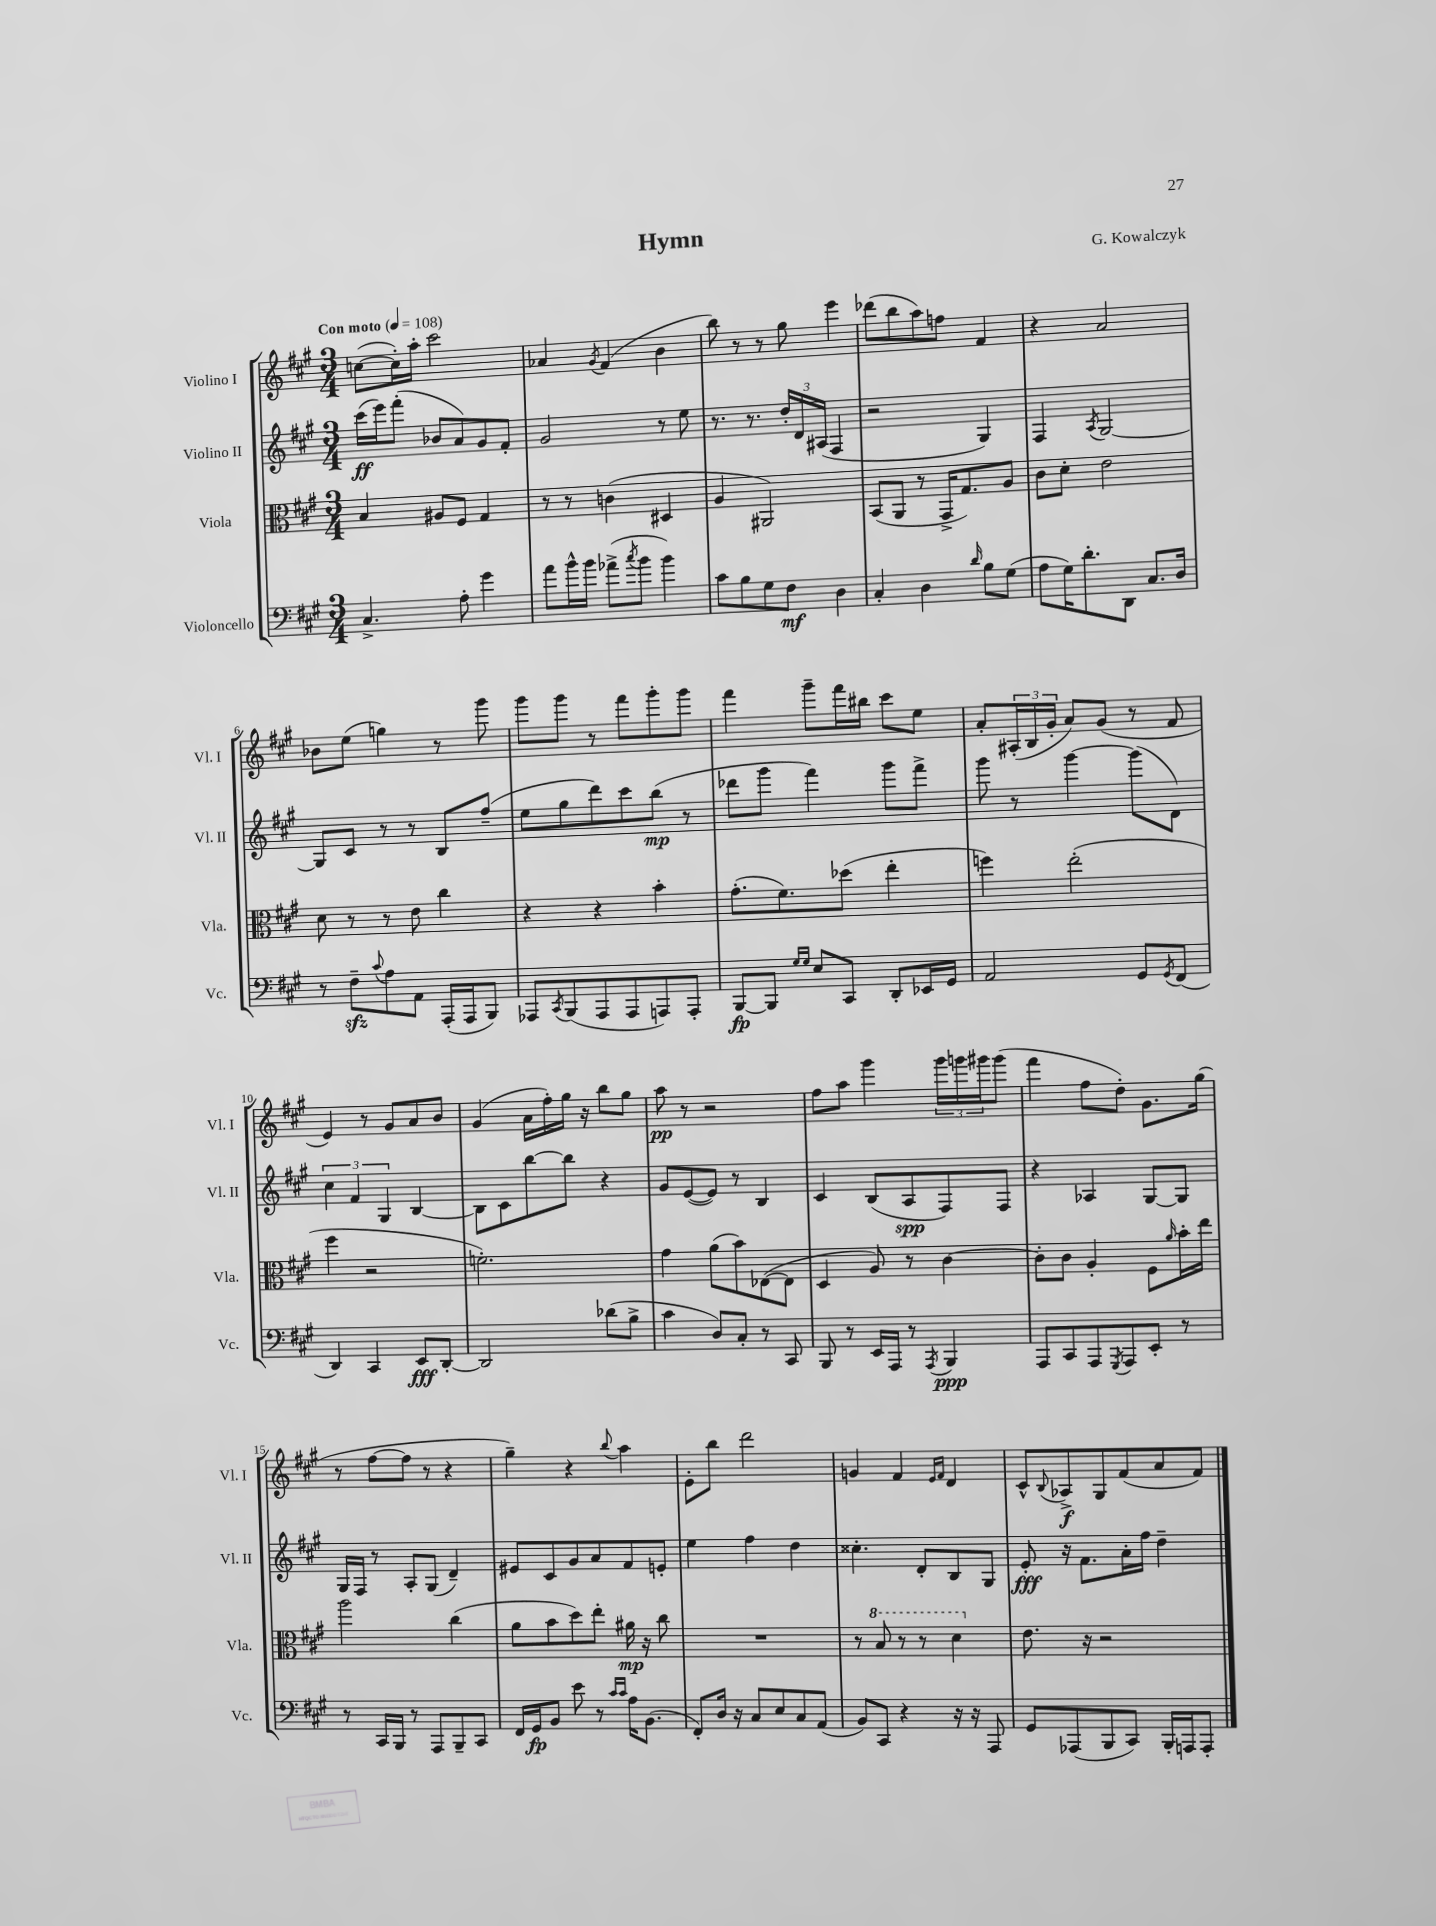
\header { title = "Hymn" composer = "G. Kowalczyk" }
<<
\new StaffGroup <<
\new Staff = "s0" \with { instrumentName = "Violino I" shortInstrumentName = "Vl. I" } {
    \clef treble \key a \major \numericTimeSignature \time 3/4 \tempo "Con moto" 4 = 108
    c''8~( c''16-.) a''16-. cis'''2 |
    aes'4 \acciaccatura { gis'8 } fis'4( b'4 |
    b''8) r8 r8 gis''8 e'''4 |
    des'''8( b''8 a''8) f''8 fis'4 |
    r4 a'2 |
    bes'8 e''8( g''4) r8 gis'''8 |
    gis'''8 gis'''8 r8 fis'''8 gis'''8-. gis'''8 |
    fis'''4 gis'''8-- fis'''16 bis''16 cis'''8 e''8 |
    a'8-. \tuplet 3/2 { ais16-.( b16 gis'16-. } a'8) gis'8( r8 fis'8 |
    e'4) r8 gis'8 a'8 b'8 |
    gis'4( a'16 fis''16-.) gis''16 r16 b''8 gis''8 |
    a''8\pp r8 r2 |
    fis''8 a''8 gis'''4 \tuplet 3/2 { gis'''16 g'''16 gis'''16 } gis'''8( |
    fis'''4 fis''8 d''8-.) gis'8. gis''16( |
    r8 fis''8~ fis''8 r8 r4 |
    gis''4--) r4 \appoggiatura { b''8 } a''4 |
    e'8-. b''8 d'''2 |
    g'4 fis'4 \grace { e'16 fis'16 } d'4 |
    cis'8-^ \appoggiatura { b8 } aes8->\f gis8 fis'8( a'8 fis'8) \bar "|." |
}
\new Staff = "s1" \with { instrumentName = "Violino II" shortInstrumentName = "Vl. II" } {
    \clef treble \key a \major \numericTimeSignature \time 3/4
    cis'''16\ff( e'''16) fis'''8-.( bes'8 a'8) gis'8 fis'8-. |
    gis'2 r8 e''8 |
    r8. r8. \tuplet 3/2 { d''16-. d'16 ais16( } fis4 |
    r2 gis4) |
    fis4 \acciaccatura { a8 } gis2~ |
    gis8 cis'8 r8 r8 b8 fis''8--( |
    e''8 gis''8 d'''8) cis'''8 b''8\mp( r8 |
    des'''8 gis'''8 fis'''4) gis'''8 fis'''8-> |
    gis'''8 r8 gis'''4~ gis'''8( d'8) |
    \tuplet 3/2 { cis''4 fis'4 gis4 } b4~ |
    b8 cis'8 b''8~ b''8 r4 |
    gis'8 e'8~( e'8) r8 b4 |
    cis'4 b8( a8\spp fis8) fis8 |
    r4 aes4 gis8~ gis8 |
    gis16 fis16 r8 a8-. gis8( d'4--) |
    eis'8 cis'8 gis'8 a'8 fis'8 e'8-. |
    e''4 fis''4 d''4 |
    cisis''4.-. d'8-. b8 gis8 |
    e'8-.\fff r16 fis'8. a'16-. fis''16 d''4-- \bar "|." |
}
\new Staff = "s2" \with { instrumentName = "Viola" shortInstrumentName = "Vla." } {
    \clef alto \key a \major \numericTimeSignature \time 3/4
    b4 ais8 fis8 gis4 |
    r8 r8 c'4( dis4 |
    a4 ais,2) |
    b,8( a,8 r8 gis,16-> gis8.) a8 |
    cis'8 d'8-. e'2 |
    d'8 r8 r8 e'8 cis''4 |
    r4 r4 b'4-. |
    gis'8.-.( fis'8.) des''8( e''4-. |
    f''4) e''2-.( |
    fis''4 r2 |
    f'2.-.) |
    gis'4 a'8( b'8) ees8~( ees8 |
    d4 a8) r8 cis'4~ |
    cis'8-. cis'8 a4-. fis8 \grace { a'16 } b'16-. e''16 |
    a''2 cis''4( |
    a'8 b'8 d''8) e''8-. ais'16\mp r16 cis''8 |
    R2. |
    r8 \ottava #1 b'8 r8 r8 d''4 \ottava #0 |
    e'8. r16 r2 \bar "|." |
}
\new Staff = "s3" \with { instrumentName = "Violoncello" shortInstrumentName = "Vc." } {
    \clef bass \key a \major \numericTimeSignature \time 3/4
    cis4.-> a8-. gis'4 |
    a'8 b'16-^ b'16 aes'8->( \acciaccatura { cis''8 } b'8 b'4) |
    cis'8 b8 gis8 fis8\mf d4 |
    cis4-. d4 \grace { d'16 } b8 gis8( |
    a8 gis16) d'8.-. d,8 cis8. d16 |
    r8 fis8--\sfz \appoggiatura { cis'8 } a8 a,8 a,,16-.( a,,16 b,,8) |
    aes,,8 \acciaccatura { cis,8 } b,,8( aes,,8 aes,,8 a,,8) a,,8-. |
    b,,8~\fp b,,8 \grace { gis16 gis16 } e8 cis,8 d,8-. ees,16 gis,16 |
    a,2 gis,8 \acciaccatura { gis,8 } fis,8( |
    d,4) cis,4 e,8\fff d,8~-. |
    d,2 des'8( b8-> |
    cis'4 d8) cis8-. r8 cis,8 |
    b,,8 r8 e,16 a,,16 r8 \acciaccatura { a,,8 } b,,4\ppp |
    a,,8 cis,8 a,,8 \acciaccatura { gis,,8 } a,,8 e,8-. r8 |
    r8 cis,16 b,,16 r8 a,,8 b,,8-- cis,8 |
    fis,16 gis,16\fp b,8 e'8 r8 \grace { cis'16 cis'16 } a16 b,8.( |
    fis,8-.) d16 r16 cis8 e8 cis8 a,8( |
    b,8) cis,8 r4 r16 r16 a,,8 |
    gis,8 aes,,8( b,,8 cis,8) b,,16-. a,,16 a,,8-. \bar "|." |
}
>>
>>
